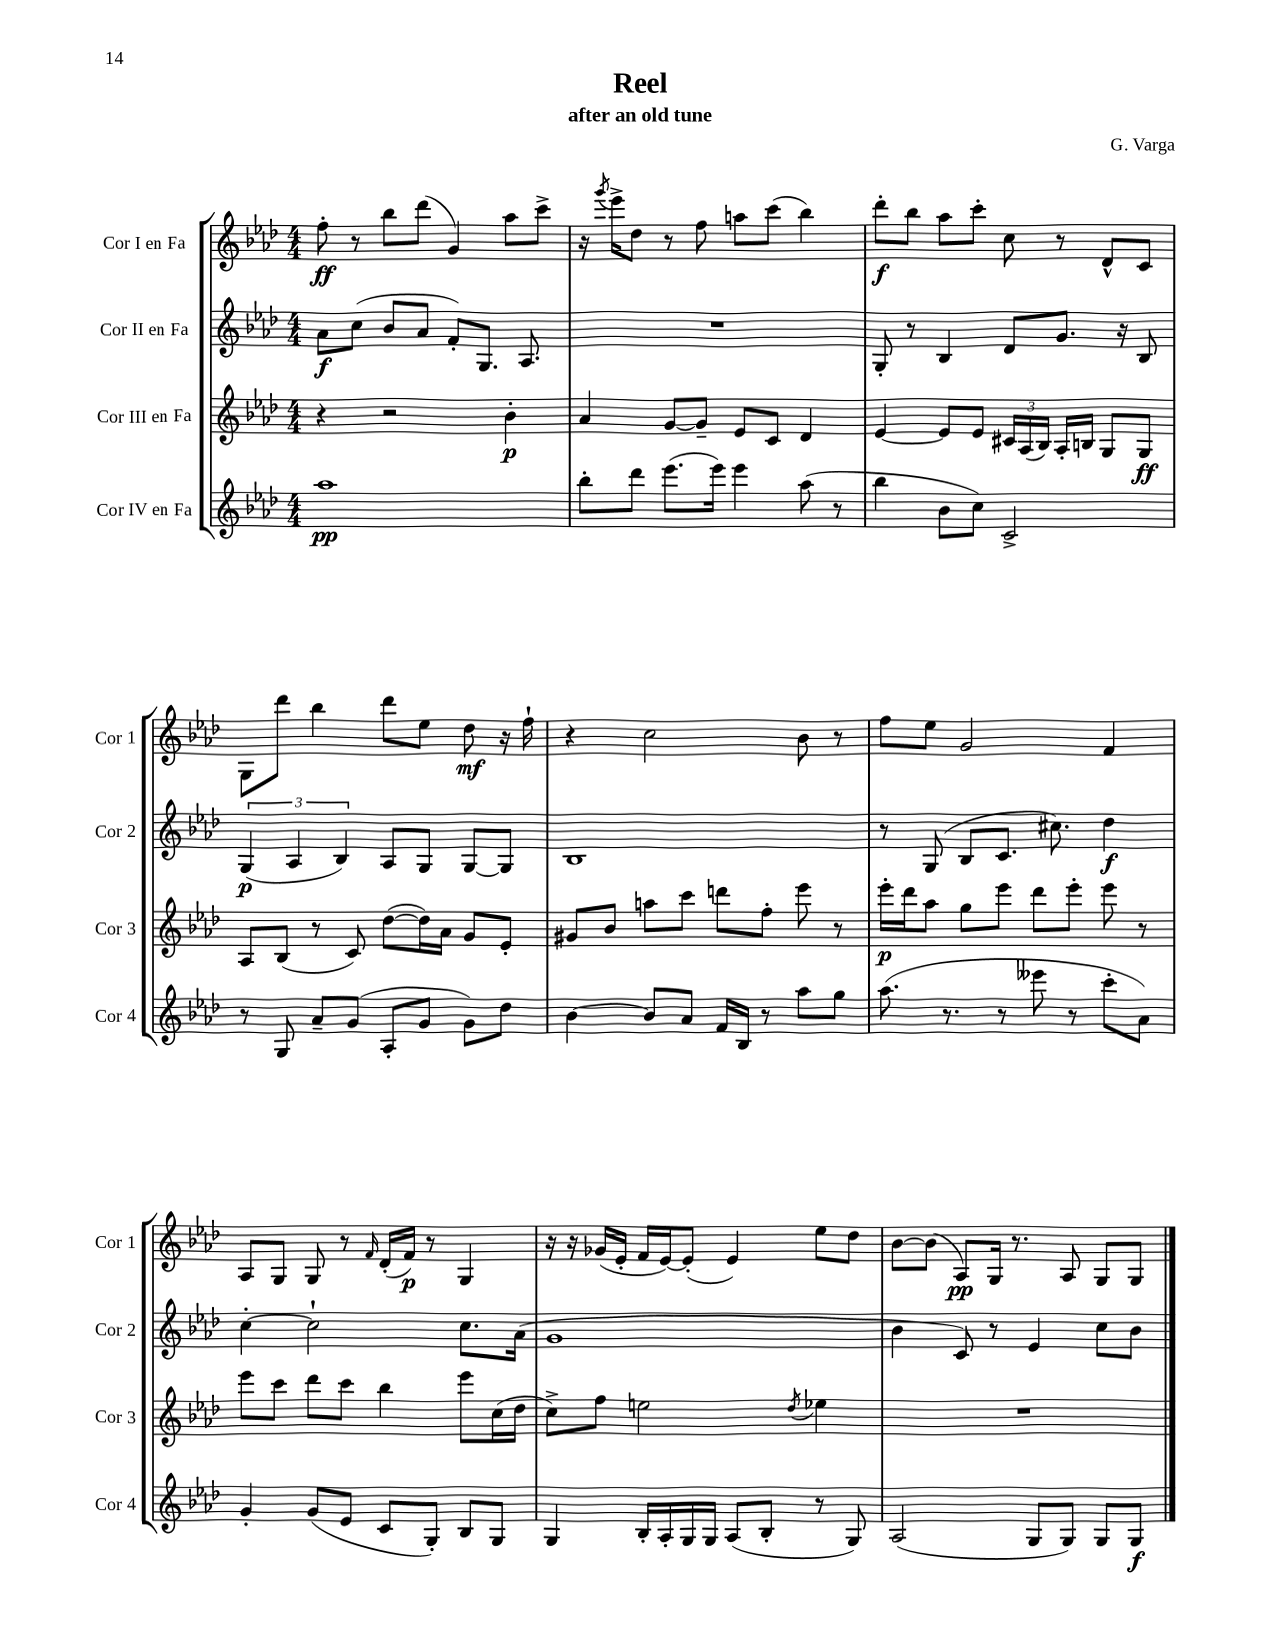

**kern	**kern	**kern	**kern
*staff4	*staff3	*staff2	*staff1
*clefG2	*clefG2	*clefG2	*clefG2
*k[b-e-a-d-]	*k[b-e-a-d-]	*k[b-e-a-d-]	*k[b-e-a-d-]
*M4/4	*M4/4	*M4/4	*M4/4
1aa-	4r	8a-	8ff'
.	.	(8cc	8r
.	2r	8b-	8bb-
.	.	8a-	(8ddd-
.	.	8f')	4g)
.	.	8.G	.
.	4b-'	.	8aa-
.	.	8.A-	.
.	.	.	8ccc^
=	=	=	=
8bb-'	4a-	1r	16r
.	.	.	8qggg
.	.	.	16eee-^
8ddd-	.	.	8dd-
(8.eee-	[8g	.	8r
.	8g~]	.	8ff
16eee-)	.	.	.
4eee-	8e-	.	8aa
.	8c	.	(8ccc
(8aa-	4d-	.	4bb-)
8r	.	.	.
=	=	=	=
4bb-	[4e-	8G'	8ddd-'
.	.	8r	8bb-
8b-	8e-]	4B-	8aa-
8cc)	8e-	.	8ccc'
2c^	24c#	8d-	8cc
.	(24A-	.	.
.	24B-)	.	.
.	16A-'	8.g	8r
.	16B	.	.
.	8G	.	8d-^^
.	.	16r	.
.	8G	8B-	8c
=	=	=	=
8r	8A-	(6G	8G
8G	(8B-	.	8ddd-
.	.	6A-	.
8a-~	8r	.	4bb-
.	.	6B-)	.
(8g	8c)	.	.
8A-'	([8dd-	8A-	8ddd-
8g	16dd-])	8G	8ee-
.	16a-	.	.
8g)	8g	[8G	8dd-
8dd-	8e-'	8G]	16r
.	.	.	16ff`
=	=	=	=
[4b-	8g#	1B-	4r
.	8b-	.	.
8b-]	8aa	.	2cc
8a-	8ccc	.	.
16f	8ddd	.	.
16B-	.	.	.
8r	8ff'	.	.
8aa-	8eee-	.	8b-
8gg	8r	.	8r
=	=	=	=
(8.aa-	16eee-'	8r	8ff
.	16ddd-	.	.
.	8aa-	(8G	8ee-
8.r	.	.	.
.	8gg	8B-	2g
8r	8eee-	8.c	.
8eee--	8ddd-	.	.
.	.	8.cc#)	.
8r	8eee-'	.	.
8ccc'	8eee-	4dd-	4f
8a-)	8r	.	.
=	=	=	=
4g'	8eee-	[4cc'	8A-
.	8ccc	.	8G
(8g	8ddd-	2cc`]	8G
8e-	8ccc	.	8r
.	.	.	16qqf
8c	4bb-	.	(16d-'
.	.	.	16f)
8G')	.	.	8r
8B-	8eee-	8.cc	4G
8G	(16cc	.	.
.	16dd-	(16a-	.
=	=	=	=
4G	8cc^)	1g	16r
.	.	.	16r
.	8ff	.	(16g-
.	.	.	16e-'
16B-'	2ee	.	16f
16A-'	.	.	[16e-)
16G	.	.	(8e-']
16G	.	.	.
(8A-	.	.	4e-)
8B-'	.	.	.
.	8qdd-	.	.
8r	4ee-	.	8ee-
8G)	.	.	8dd-
=	=	=	=
(2A-	1r	4b-	[8b-
.	.	.	(8b-]
.	.	8c)	8A-)
.	.	8r	16G
.	.	.	8.r
8G	.	4e-	.
8G)	.	.	8A-
8G	.	8cc	8G
8G	.	8b-	8G
==	==	==	==
*-	*-	*-	*-
